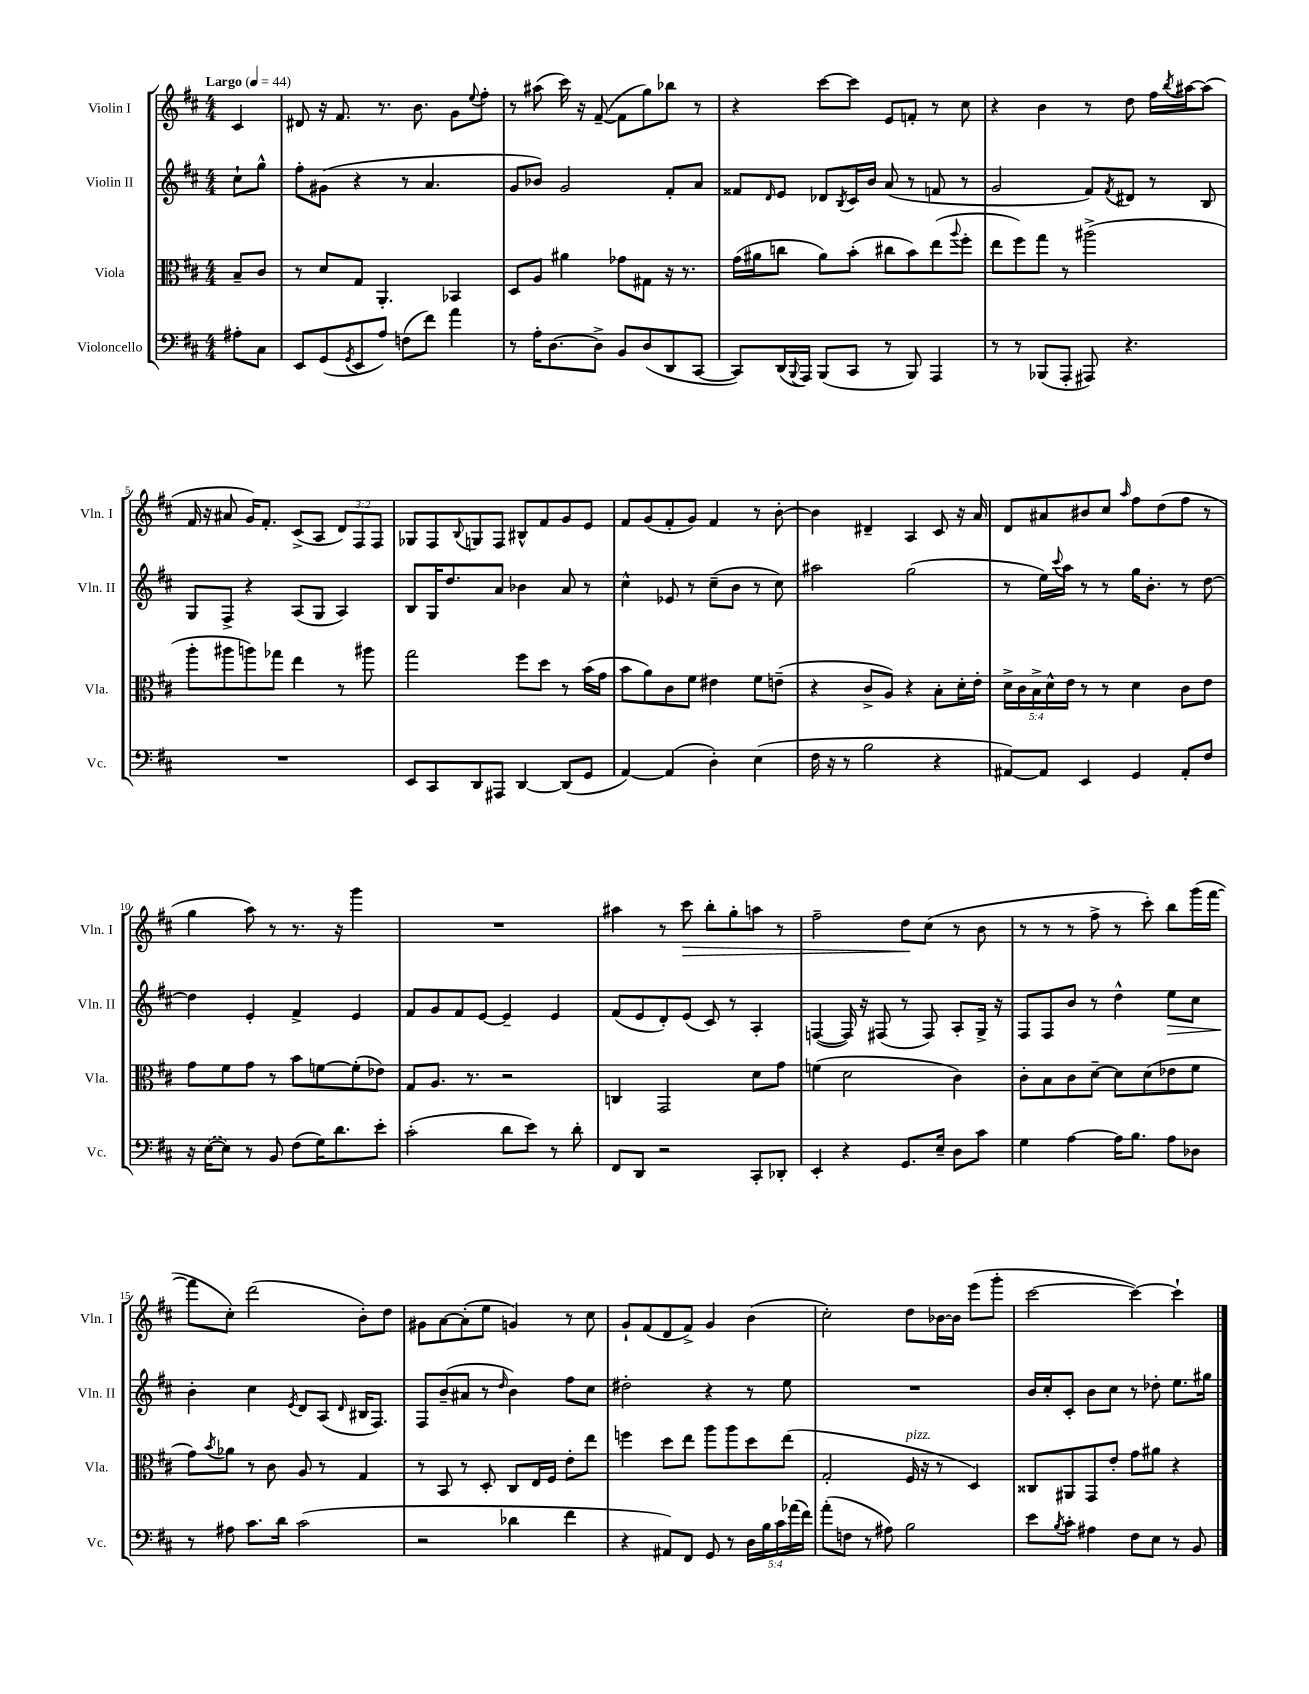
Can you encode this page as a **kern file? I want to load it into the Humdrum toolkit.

**kern	**kern	**kern	**dynam	**kern	**dynam
*part4	*part3	*part2	*part2	*part1	*part1
*staff4	*staff3	*staff2	*staff2	*staff1	*staff1
*I"Violoncello	*I"Viola	*I"Violin II	*	*I"Violin I	*
*I'Vc.	*I'Vla.	*I'Vln. II	*	*I'Vln. I	*
*clefF4	*clefC3	*clefG2	*	*clefG2	*
*k[f#c#]	*k[f#c#]	*k[f#c#]	*	*k[f#c#]	*
*M4/4	*M4/4	*M4/4	*	*M4/4	*
*MM44	*MM44	*MM44	*	*MM44	*
=	=	=	=	=	=
!	!	!	!	!LO:TX:a:B:t=Largo	!
8A#X'\L	8B~/L	8cc#`\L	.	4c#/	.
8C#\J	8c#/J	8gg^^\J	.	.	.
=1	=1	=1	=1	=1	=1
8EE/L	8r	8ff#'\L	.	8d#X/	.
(8GG/	8d/L	(8g#X\J	.	16r	.
.	.	.	.	8.f#/	.
8qGG/	.	.	.	.	.
8EE/	8G/J	4r	.	.	.
8A/J)	4.AA'/	.	.	8.r	.
(8Fn\L	.	8r	.	.	.
.	.	.	.	8.b\	.
8f#\J)	.	4.a/	.	.	.
4a\	4BB-X/	.	.	8g\L	.
.	.	.	.	8qqee/	.
.	.	.	.	8ff#'\J	.
=2	=2	=2	=2	=2	=2
8r	8D/L	8g/L	.	8r	.
16A'\KL	8A/J	8b-X/J)	.	(8aa#X\	.
[8.D\	.	.	.	.	.
.	4a#X\	2g/	.	16ccc#\)	.
.	.	.	.	16r	.
8D^\J]	.	.	.	([8f#~/	.
8BB/L	8g-X\L	.	.	8f#\L]	.
(8D/	8G#X\J	.	.	8gg\)	.
8DD/	16r	8f#'/L	.	8bb-X\J	.
.	8.r	.	.	.	.
[8CC#/J	.	8a/J	.	8r	.
=3	=3	=3	=3	=3	=3
8CC#/L])	(16g\LL	8f##X/L	.	4r	.
.	16a#X\J	.	.	.	.
.	.	16qqd/	.	.	.
(16DD/L	8ccn\J	8e/J	.	.	.
8qqBBB/	.	.	.	.	.
16AAA/JJ)	.	.	.	.	.
(8BBB/L	8a#\L)	8d-X/L	.	[8ccc#\L	.
.	.	8qB/	.	.	.
8CC#/J	(8b'\J	16c#/L	.	8ccc#\J]	.
.	.	16b/JJ	.	.	.
8r	8cc#X\L	(8a/	.	8e/L	.
8BBB/)	8b\)	8r	.	8fn'/J	.
4AAA/	(8ee\	8fn/	.	8r	.
.	8qqaa/	.	.	.	.
.	8ff#'\J	8r	.	8cc#\	.
=4	=4	=4	=4	=4	=4
8r	8ee\L	2g/	.	4r	.
8r	8ff#\)	.	.	.	.
(8BBB-X/L	8gg\J	.	.	4b\	.
8AAA'/J	8r	.	.	.	.
8AAA#X/)	(2aa#X^\	8f#/L)	.	8r	.
.	.	8qf#/	.	.	.
4.r	.	8d#X/J	.	8dd\	.
.	.	8r	.	16ff#\LL	.
.	.	.	.	8qbb/	.
.	.	.	.	[16aa#X\J	.
.	.	8B/	.	(8aa#\J]	.
!!LO:LB:g=z
=5	=5	=5	=5	=5	=5
1r	8aa'\L	8G/L	.	16f#/	.
.	.	.	.	16r	.
.	8aa#X\	8F#^/J	.	8a#X/	.
.	8aan\)	4r	.	16g/KL)	.
.	.	.	.	8.f#'/J	.
.	8gg-X\J	.	.	.	.
.	4ee\	(8A/L	.	(8c#^/L	.
.	.	8G/J	.	8A/J	.
.	8r	4A/)	.	12d/L)	.
.	.	.	.	12F#/	.
.	8aa#X\	.	.	.	.
.	.	.	.	12F#/J	.
=6	=6	=6	=6	=6	=6
8EE/L	2gg\	8B/L	.	8G-X/L	.
8CC#/	.	16G/K	.	8F#/	.
.	.	8.dd/	.	.	.
.	.	.	.	8qqB/	.
8DD/	.	.	.	8Gn/	.
8AAA#X/J	.	8a/J	.	8F#/J	.
[4DD/	8ff#\L	4b-X\	.	8B#X^^/L	.
.	8dd\J	.	.	8f#/	.
(8DD/L]	8r	8a/	.	8g/	.
8GG/J	(16b\LL	8r	.	8e/J	.
.	16g\JJ	.	.	.	.
=7	=7	=7	=7	=7	=7
[4AA/)	8b\L	4cc#^^\	.	8f#/L	.
.	8a\)	.	.	(8g/	.
(4AA/]	8c#\	8e-X/	.	8f#'/	.
.	8f#\J	8r	.	8g/J)	.
4D'\)	4e#X\	(8cc#~\L	.	4f#/	.
.	.	8b\J	.	.	.
(4E\	8f#\L	8r	.	8r	.
.	(8en~\J	8cc#\)	.	[8b'\	.
=8	=8	=8	=8	=8	=8
16F#\	4r	2aa#X\	.	4b\]	.
16r	.	.	.	.	.
8r	.	.	.	.	.
2B\	8c#^/L	.	.	4d#X~/	.
.	8A/J)	.	.	.	.
.	4r	(2gg\	.	4A/	.
4r	8B'\L	.	.	8c#/	.
.	16d'\L	.	.	16r	.
.	16e'\JJ	.	.	16a/	.
=9	=9	=9	=9	=9	=9
[8AA#X/L)	20d^\LL	8r	.	8d/L	.
.	20c#\	.	.	.	.
.	20B^\	.	.	.	.
8AA#/J]	.	16ee\LL)	.	8a#X/	.
.	20d^^\	.	.	.	.
.	.	8qqccc#/	.	.	.
.	.	16aa\JJ	.	.	.
.	20e\JJ	.	.	.	.
4EE/	8r	8r	.	8b#X/	.
.	8r	8r	.	8cc#/J	.
.	.	.	.	16qqaa/	.
4GG/	4d\	16gg\KL	.	8ff#\L	.
.	.	8.b'\J	.	.	.
.	.	.	.	(8dd\	.
8AA#'/L	8c#\L	8r	.	8ff#\J	.
8F#/J	8e\J	[8dd\	.	8r	.
!!LO:LB:g=z
=10	=10	=10	=10	=10	=10
16r	8g\L	4dd\]	.	4gg\	.
([16E\KL	.	.	.	.	.
8E\J])	8f#\	.	.	.	.
8r	8g\J	4e'/	.	8aa\)	.
8BB/	8r	.	.	8r	.
(8F#\L	8b\L	4f#^/	.	8.r	.
16G\K)	[8fn\	.	.	.	.
8.d\	.	.	.	16r	.
.	(8f'\]	4e/	.	4ggg\	.
8e'\J	8e-X\J)	.	.	.	.
=11	=11	=11	=11	=11	=11
(2c#'\	8G/L	8f#/L	.	1r	.
.	8.A/J	8g/	.	.	.
.	.	8f#/	.	.	.
.	8.r	.	.	.	.
.	.	[8e/J	.	.	.
8d\L	2r	4e~/]	.	.	.
8e\J)	.	.	.	.	.
8r	.	4e/	.	.	.
8d'\	.	.	.	.	.
=12	=12	=12	=12	=12	=12
8FF#/L	4Cn/	(8f#/L	.	4aa#X\	.
8DD/J	.	8e/	.	.	.
2r	2GG/	8d'/)	.	8r	.
!	!	!	!	!	!LO:HP:b
.	.	(8e/J	.	8ccc#\	>
.	.	8c#/)	.	8bb'\L	.
.	.	8r	.	8gg'\	.
8CC#'/L	8d\L	4A'/	.	8aan\J	.
8DD-X'/J	8g\J	.	.	8r	.
=13	=13	=13	=13	=13	=13
4EE'/	(4fn\	([4Fn/	.	2ff#~\	.
4r	2d\	16F/])	.	.	.
.	.	16r	.	.	.
.	.	(8F#X/	.	.	.
8.GG/L	.	8r	.	8dd\L	.
.	.	8F#/)	.	(8cc#\J	]
16E~/Jk	.	.	.	.	.
8D\L	4c#\)	8A'/L	.	8r	.
8c#\J	.	16G^/Jk	.	8b\	.
.	.	16r	.	.	.
=14	=14	=14	=14	=14	=14
4G\	8c#'\L	8F#/L	.	8r	.
.	8B\	8F#/	.	8r	.
[4A\	8c#\	8b/J	.	8r	.
.	[8d~\J	8r	.	8ff#^\	.
16A\KL]	8d\L]	4dd^^\	.	8r	.
8.B\J	.	.	.	.	.
.	(8d\	.	.	8ccc#'\)	.
!	!	!	!LO:HP:b	!	!
8A\L	8e-X\	8ee\L	>	8bb\L	.
8D-X\J	8f#\J	8cc#\J	.	(16ggg\L	.
.	.	.	.	[16fff#\JJ	.
!!LO:LB:g=z
=15	=15	=15	=15	=15	=15
8r	8g\L)	4b'\	.	8fff#\L]	.
.	8qb/	.	.	.	.
8A#X\	8a-X\J	.	.	8cc#'\J)	.
8.c#\L	8r	4cc#\	]	(2ddd\	.
.	8c#\	.	.	.	.
16d\Jk	.	.	.	.	.
.	.	8qe/	.	.	.
(2c#\	8A/	8d/L	.	.	.
.	8r	(8A/J	.	.	.
.	.	16qqd/	.	.	.
.	4G/	16B#X/KL	.	8b'\L)	.
.	.	8.F#/J)	.	.	.
.	.	.	.	8dd\J	.
=16	=16	=16	=16	=16	=16
2r	8r	8F#/L	.	8g#X\L	.
.	8BB/	(8b~/	.	[8a\	.
.	8r	8a#X/J	.	(8a'\]	.
.	8D'/	8r	.	8ee\J	.
.	.	16qqdd/	.	.	.
4d-X\	8C#/L	4b\)	.	4gn/)	.
.	16E/L	.	.	.	.
.	16F#/JJ	.	.	.	.
4f#\	8e'\L	8ff#\L	.	8r	.
.	8ee\J	8cc#\J	.	8cc#\	.
=17	=17	=17	=17	=17	=17
4r	4ffn\	2dd#X'\	.	8g`/L	.
.	.	.	.	(8f#/	.
8AA#X/L)	8dd\L	.	.	8d/	.
8FF#/J	8ee\J	.	.	8f#^/J)	.
8GG/	8aa\L	4r	.	4g/	.
8r	8aa\	.	.	.	.
20D\LL	8dd\	8r	.	(4b\	.
20B\	.	.	.	.	.
20c#\	.	.	.	.	.
.	(8ee\J	8ee\	.	.	.
(20a-X\	.	.	.	.	.
20f#\JJ)	.	.	.	.	.
=18	=18	=18	=18	=18	=18
(8a'\L	2G'/	1r	.	2cc#'\)	.
8Fn\J	.	.	.	.	.
8r	.	.	.	.	.
8A#X\)	.	.	.	.	.
!	!LO:TX:a:i:t=pizz.	!	!	!	!
2B\	16F#/	.	.	8dd\L	.
.	16r	.	.	.	.
.	8r	.	.	[16b-X\L	.
.	.	.	.	16b-\JJ]	.
.	4D/)	.	.	(8eee\L	.
.	.	.	.	8ggg'\J	.
=19	=19	=19	=19	=19	=19
8e\L	8C##X/L	16b/LL	.	[2ccc#\	.
.	.	16cc#'/J	.	.	.
8qB/	.	.	.	.	.
8c#'\J	8AA#X/	8c#'/J	.	.	.
4A#X\	8GG/	8b\L	.	.	.
.	8e'/J	8cc#\J	.	.	.
8F#\L	8g\L	8r	.	4ccc#\_)	.
8E\J	8a#X\J	8dd-X'\	.	.	.
8r	4r	8.ee\L	.	4ccc#`\]	.
8BB/	.	.	.	.	.
.	.	16gg#X\Jk	.	.	.
==	==	==	==	==	==
*-	*-	*-	*-	*-	*-
